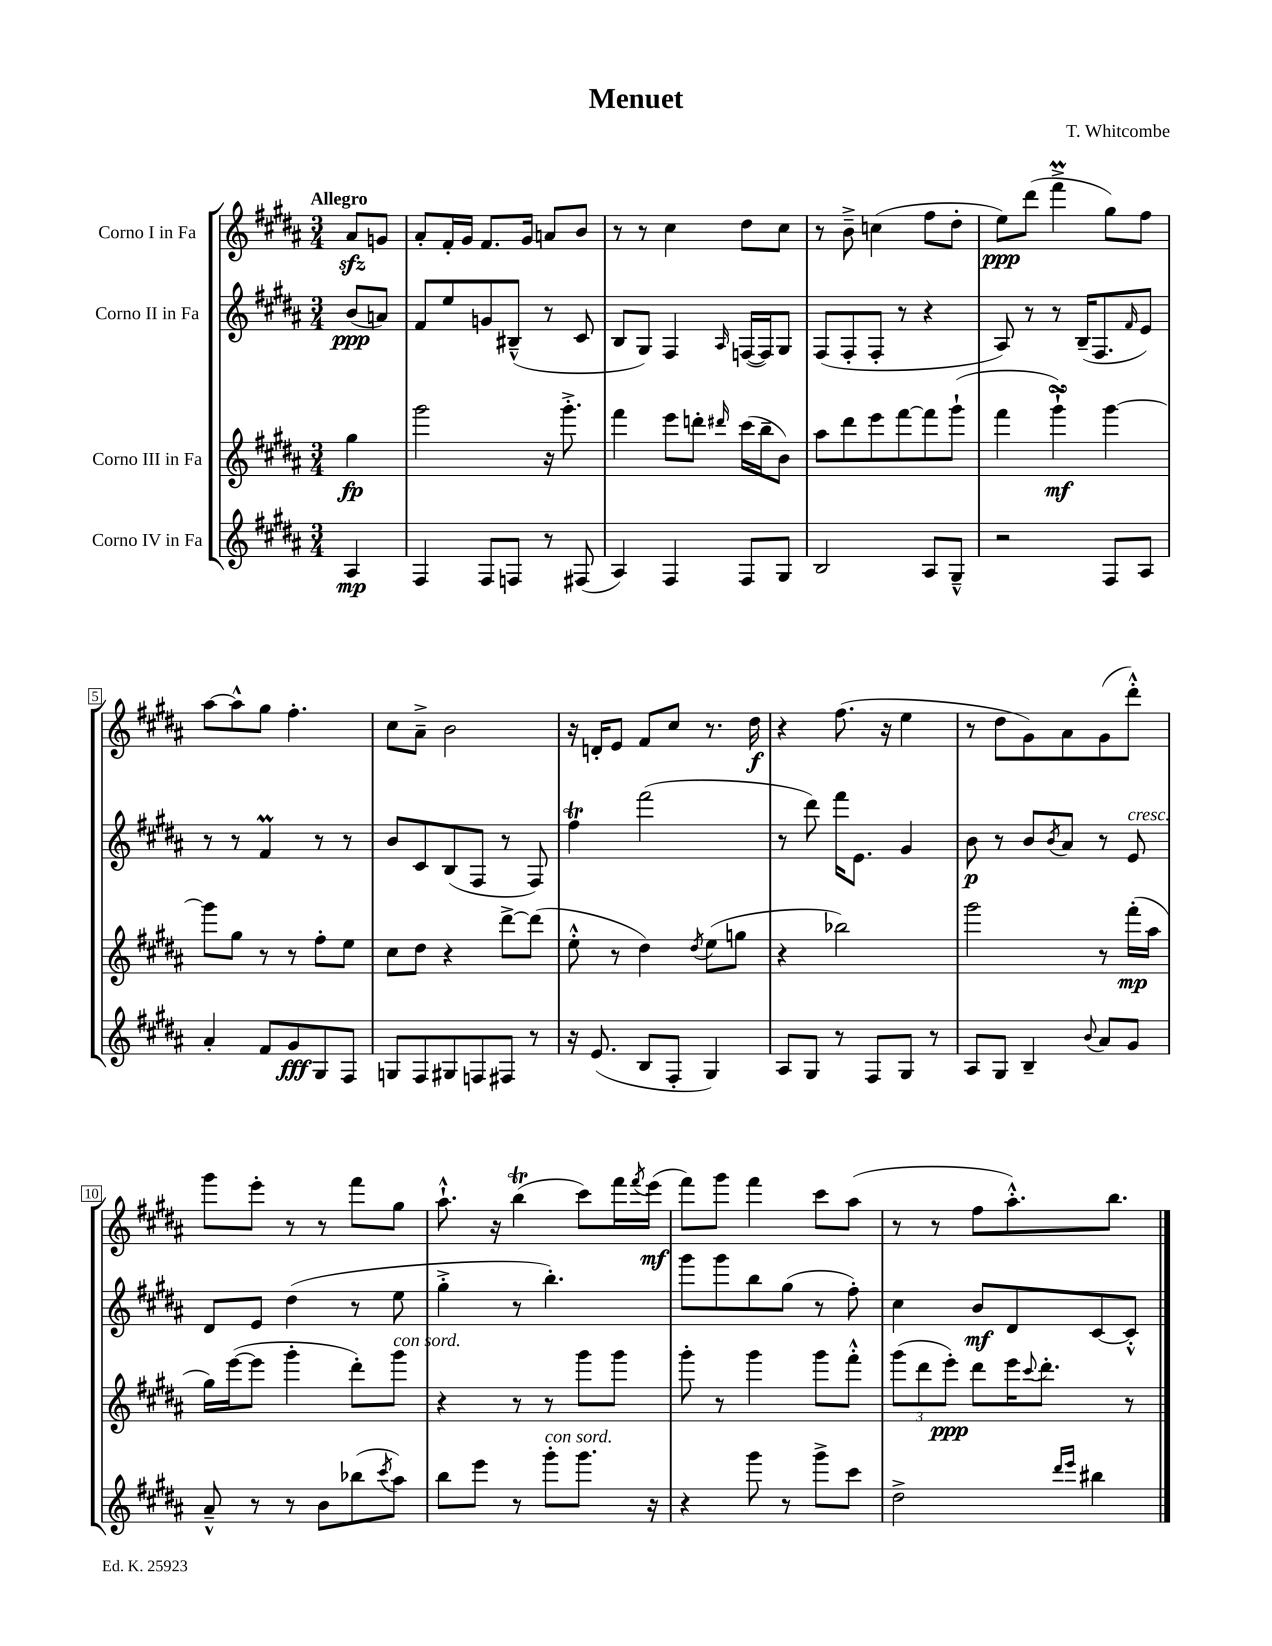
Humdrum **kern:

**kern	**kern	**kern	**kern
*staff4	*staff3	*staff2	*staff1
*clefG2	*clefG2	*clefG2	*clefG2
*k[f#c#g#d#a#]	*k[f#c#g#d#a#]	*k[f#c#g#d#a#]	*k[f#c#g#d#a#]
*M3/4	*M3/4	*M3/4	*M3/4
4A#	4gg#	(8b	8a#
.	.	8a)	8g
=	=	=	=
4F#	2ggg#	8f#	8a#'
.	.	8ee	16f#'
.	.	.	16g#
8F#	.	8g	8.f#
8F	.	(8B#~^^	.
.	.	.	16g#
8r	16r	8r	8a
.	8.ggg#'^	.	.
(8F#	.	8c#	8b
=	=	=	=
4A#)	4fff#	8B	8r
.	.	8G#)	8r
4F#	8eee	4F#	4cc#
.	8ddd'	.	.
.	16qqddd#	16qqA#	.
8F#	(16ccc#	([16F	8dd#
.	16bb~	16F])	.
8G#	8b)	8G#	8cc#
=	=	=	=
2B	8aa#	(8F#	8r
.	8ddd#	8F#'	8b~^
.	8eee	8F#'	(4cc
.	[8fff#	8r	.
8A#	8fff#]	4r	8ff#
8G#~^^	(8ggg#`	.	8dd#'
=	=	=	=
2r	4fff#	8A#)	8ee)
.	.	8r	(8ddd#
.	4ggg#`^)	8r	4fff#^
.	.	(16B~	.
.	.	8.F#	.
8F#	[4ggg#	.	8gg#)
.	.	16qqf#	.
8A#	.	8e)	8ff#
=	=	=	=
4a#'	8ggg#]	8r	[8aa#
.	8gg#	8r	8aa#^^]
8f#	8r	4f#	8gg#
8g#	8r	.	4.ff#'
8G#	8ff#'	8r	.
8F#	8ee	8r	.
=	=	=	=
8G	8cc#	8b	8cc#
8F#	8dd#	8c#	8a#~^
8G#	4r	(8B	2b
8F	.	8F#	.
8F#	[8ddd#^	8r	.
8r	(8ddd#]	8F#)	.
=	=	=	=
16r	8ee'^^	4ff#	16r
(8.e	.	.	16d'
.	8r	.	8e
8B	4dd#)	(2fff#	8f#
8F#'	.	.	8cc#
.	8qdd#	.	.
4G#)	(8ee	.	8.r
.	8gg	.	.
.	.	.	16dd#
=	=	=	=
8A#	4r	8r	4r
8G#	.	8ddd#)	.
8r	2bb-)	16fff#	(8.ff#
.	.	8.e	.
8F#	.	.	.
.	.	.	16r
8G#	.	4g#	4ee
8r	.	.	.
=	=	=	=
8A#	2ggg#	8b	8r
8G#	.	8r	8dd#
4B~	.	8b	8g#)
.	.	8qb	.
.	.	8a#	8a#
8qqb	.	.	.
8a#	8r	8r	(8g#
8g#	(16fff#'	8e	8ddd#'^^)
.	16aa#	.	.
=	=	=	=
8a#~^^	16gg#)	8d#	8ggg#
.	([16eee	.	.
8r	8eee]	8e	8eee'
8r	4ggg#'	(4dd#	8r
8b	.	.	8r
(8bb-	8ddd#')	8r	8fff#
8qccc#	.	.	.
8aa#)	8ggg#	8ee	8gg#
=	=	=	=
8bb	4r	4gg#'^	8.aa#`^^
8eee	.	.	.
.	.	.	16r
8r	8r	8r	(4bb
8ggg#'	8r	4.bb')	.
8.ggg#	8ggg#	.	8ccc#)
.	8ggg#	.	16fff#
.	.	.	8qfff#
16r	.	.	(16eee
=	=	=	=
4r	8ggg#'	8ggg#	8fff#)
.	8r	8ggg#	8ggg#
8ggg#	4ggg#	8bb	4fff#
8r	.	(8gg#	.
8ggg#^	8ggg#	8r	8ccc#
8ccc#	8fff#'^^	8ff#')	(8aa#
=	=	=	=
2dd#^	(12ggg#	4cc#	8r
.	12ddd#	.	.
.	.	.	8r
.	12eee')	.	.
.	8ddd#	8b	8ff#
.	16eee	8d#	8.aa#'^^)
.	8qqccc#	.	.
.	8.ddd#'	.	.
16qqddd#	.	.	.
16qqeee	.	.	.
4bb#	.	[8c#	.
.	.	.	8.bb
.	8r	8c#'^^]	.
==	==	==	==
*-	*-	*-	*-
